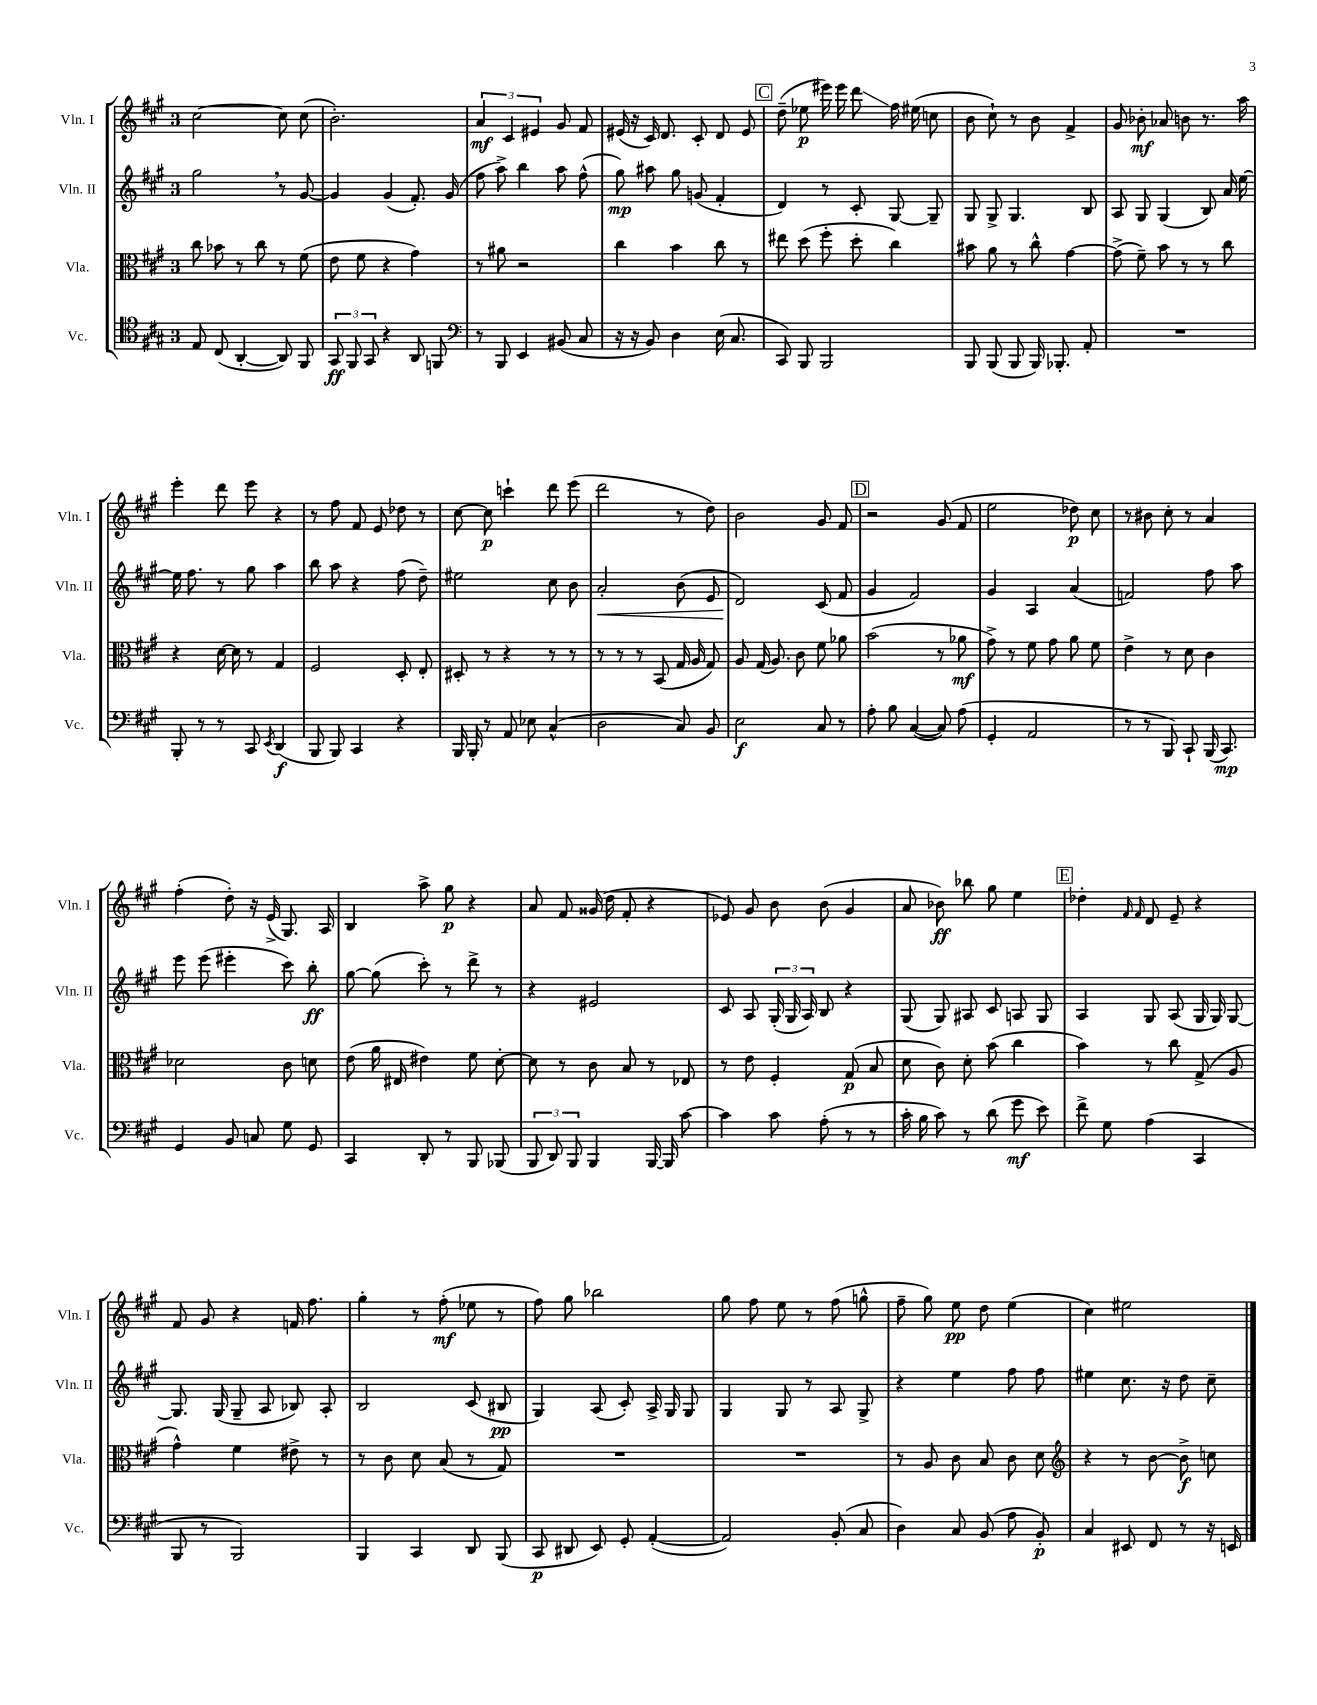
<<
\new StaffGroup <<
\new Staff = "s0" \with { instrumentName = "Vln. I" shortInstrumentName = "Vln. I" } {
    \clef treble \key a \major \once \override Staff.TimeSignature.style = #'single-digit \time 3/4
    \autoBeamOff cis''2~ cis''8 cis''8( |
    b'2.-.) |
    \tuplet 3/2 { a'4\mf cis'4 eis'4 } gis'8 fis'8 |
    eis'16( r16 cis'16) d'8. cis'8-. d'8 eis'8 |
    \mark \markup { \box "C" } d''8--( ees''8\p eis'''16) eis'''16 d'''8\glissando fis''16 eis''16( c''8 |
    b'8 cis''8-!) r8 b'8 fis'4-> |
    gis'8 bes'8-.\mf aes'8 b'8 r8. a''16 |
    e'''4-. d'''8 e'''8 r4 |
    r8 fis''8 fis'8 e'8 des''8 r8 |
    cis''8~ cis''8\p c'''4-! d'''8 e'''8( |
    d'''2 r8 d''8) |
    b'2 gis'8 fis'8 |
    \mark \markup { \box "D" } r2 gis'8( fis'8 |
    e''2 des''8\p) cis''8 |
    r8 bis'8 cis''8-. r8 a'4 |
    fis''4-.( d''8-.) r16 e'16->( gis8.) a16 |
    b4 a''8-> gis''8\p r4 |
    a'8 fis'8 gisis'16( d''16 fis'8-. r4 |
    ees'8) gis'8 b'8 b'8( gis'4 |
    a'8 bes'8\ff) bes''8 gis''8 e''4 |
    \mark \markup { \box "E" } des''4-. \grace { fis'16 fis'16 } d'8 e'8-- r4 |
    fis'8 gis'8 r4 f'16 fis''8. |
    gis''4-. r8 fis''8-.\mf( ees''8 r8 |
    fis''8) gis''8 bes''2 |
    gis''8 fis''8 e''8 r8 fis''8( g''8-^ |
    fis''8-- gis''8) e''8\pp d''8 e''4( |
    cis''4) eis''2 \bar "|." |
}
\new Staff = "s1" \with { instrumentName = "Vln. II" shortInstrumentName = "Vln. II" } {
    \clef treble \key a \major \once \override Staff.TimeSignature.style = #'single-digit \time 3/4
    \autoBeamOff gis''2 \breathe r8 gis'8~ |
    gis'4 gis'4( fis'8.-.) gis'16( |
    fis''8 a''8->) b''4 a''8 fis''8-^( |
    gis''8\mp) ais''8 gis''8 g'8( fis'4-. |
    \mark \markup { \box "C" } d'4) r8 cis'8-. gis8~ gis8-- |
    gis8 gis8-> gis4. b8 |
    a8 gis8 gis4( b8) a'16 e''16~ |
    e''16 fis''8. r8 gis''8 a''4 |
    b''8 a''8 r4 fis''8( d''8--) |
    eis''2 cis''8 b'8 |
    a'2-.\< b'8( e'8 |
    d'2\!) cis'8( fis'8 |
    \mark \markup { \box "D" } gis'4 fis'2) |
    gis'4 a4 a'4( |
    f'2) fis''8 a''8 |
    e'''8 e'''8( eis'''4-. cis'''8) b''8-.\ff |
    gis''8~ gis''8( cis'''8-.) r8 d'''8-> r8 |
    r4 eis'2 |
    cis'8 a8 \tuplet 3/2 { gis16-.( gis16 a16) } b8 r4 |
    gis8( gis8) ais8 cis'8 a8 gis8 |
    \mark \markup { \box "E" } a4 gis8 a8( gis16 gis16) gis8~ |
    gis8. gis16( gis8-- a8 bes8) a8-. |
    b2 cis'8( bis8\pp |
    gis4) a8( cis'8-.) a16-> gis16 gis8 |
    gis4 gis8 r8 a8 gis8-> |
    r4 e''4 fis''8 fis''8 |
    eis''4 cis''8. r16 d''8 cis''8-- \bar "|." |
}
\new Staff = "s2" \with { instrumentName = "Vla." shortInstrumentName = "Vla." } {
    \clef alto \key a \major \once \override Staff.TimeSignature.style = #'single-digit \time 3/4
    \autoBeamOff cis''8 bes'8 r8 cis''8 r8 fis'8( |
    e'8 fis'8 r4 gis'4) |
    r8 ais'8 r2 |
    cis''4 b'4 cis''8 r8 |
    \mark \markup { \box "C" } eis''8 d''8( fis''8-. d''8-. cis''4) |
    bis'8 a'8 r8 cis''8-^ gis'4~ |
    gis'8->( fis'8--) b'8 r8 r8 cis''8 |
    r4 d'16~ d'16 r8 gis4 |
    fis2 d8-. e8-. |
    dis8-. r8 r4 r8 r8 |
    r8 r8 r8 b,8( gis16 a16 gis8) |
    a8 gis16( a8.) cis'8 fis'8 aes'8 |
    \mark \markup { \box "D" } b'2( r8 aes'8\mf |
    gis'8->) r8 fis'8 gis'8 a'8 fis'8 |
    e'4-> r8 d'8 cis'4 |
    des'2 cis'8 d'8 |
    e'8( a'16 eis16 eis'4) fis'8 d'8~-. |
    d'8 r8 cis'8 b8 r8 ees8 |
    r8 e'8 fis4-. gis8\p( b8 |
    d'8 cis'8) d'8-. b'8( cis''4 |
    \mark \markup { \box "E" } b'4) r8 cis''8 gis8->( a8 |
    gis'4-^) fis'4 eis'8-> r8 |
    r8 cis'8 d'8 b8( r8 gis8) |
    R2. |
    R2. |
    r8 a8 cis'8 b8 cis'8 d'8 |
    \clef treble r4 r8 b'8~ b'8->\f c''8 \bar "|." |
}
\new Staff = "s3" \with { instrumentName = "Vc." shortInstrumentName = "Vc." } {
    \clef tenor \key a \major \once \override Staff.TimeSignature.style = #'single-digit \time 3/4
    \autoBeamOff e8 cis8( a,4~-. a,8) fis,8 |
    \tuplet 3/2 { gis,8\ff fis,8 gis,8 } r4 a,8 f,8 |
    \clef bass r8 b,,8 e,4 bis,8( cis8 |
    r16 r16 b,8) d4 e16( cis8. |
    \mark \markup { \box "C" } cis,8) b,,8 b,,2 |
    b,,8 b,,8( b,,8 b,,16) bes,,8.-. a,8-. |
    R2. |
    b,,8-. r8 r8 cis,8 \acciaccatura { e,8 } d,4\f( |
    b,,8 b,,8) cis,4 r4 |
    b,,16 b,,16-. r8 a,8 ees8 cis4-^( |
    d2 cis8) b,8 |
    e2\f cis8 r8 |
    \mark \markup { \box "D" } a8-. b8 cis4~( cis8) a8( |
    gis,4-. a,2 |
    r8 r8 b,,8) cis,8-! b,,16( cis,8.\mp) |
    gis,4 b,8 c8 gis8 gis,8 |
    cis,4 d,8-. r8 b,,8 bes,,8( |
    \tuplet 3/2 { b,,8 d,8) b,,8 } b,,4 b,,16~ b,,16 cis'8~ |
    cis'4 cis'8 a8-.( r8 r8 |
    cis'16-. b16 cis'8) r8 d'8( gis'8\mf e'8) |
    \mark \markup { \box "E" } fis'8-> gis8 a4( cis,4 |
    b,,8 r8 b,,2) |
    b,,4 cis,4 d,8 b,,8( |
    cis,8\p dis,8 e,8) gis,8-. a,4~-.( |
    a,2) b,8-.( cis8 |
    d4) cis8 b,8( a8 b,8-.\p) |
    cis4 eis,8 fis,8 r8 r16 e,16 \bar "|." |
}
>>
>>
\layout { \context { \Score \remove "Bar_number_engraver" } }
